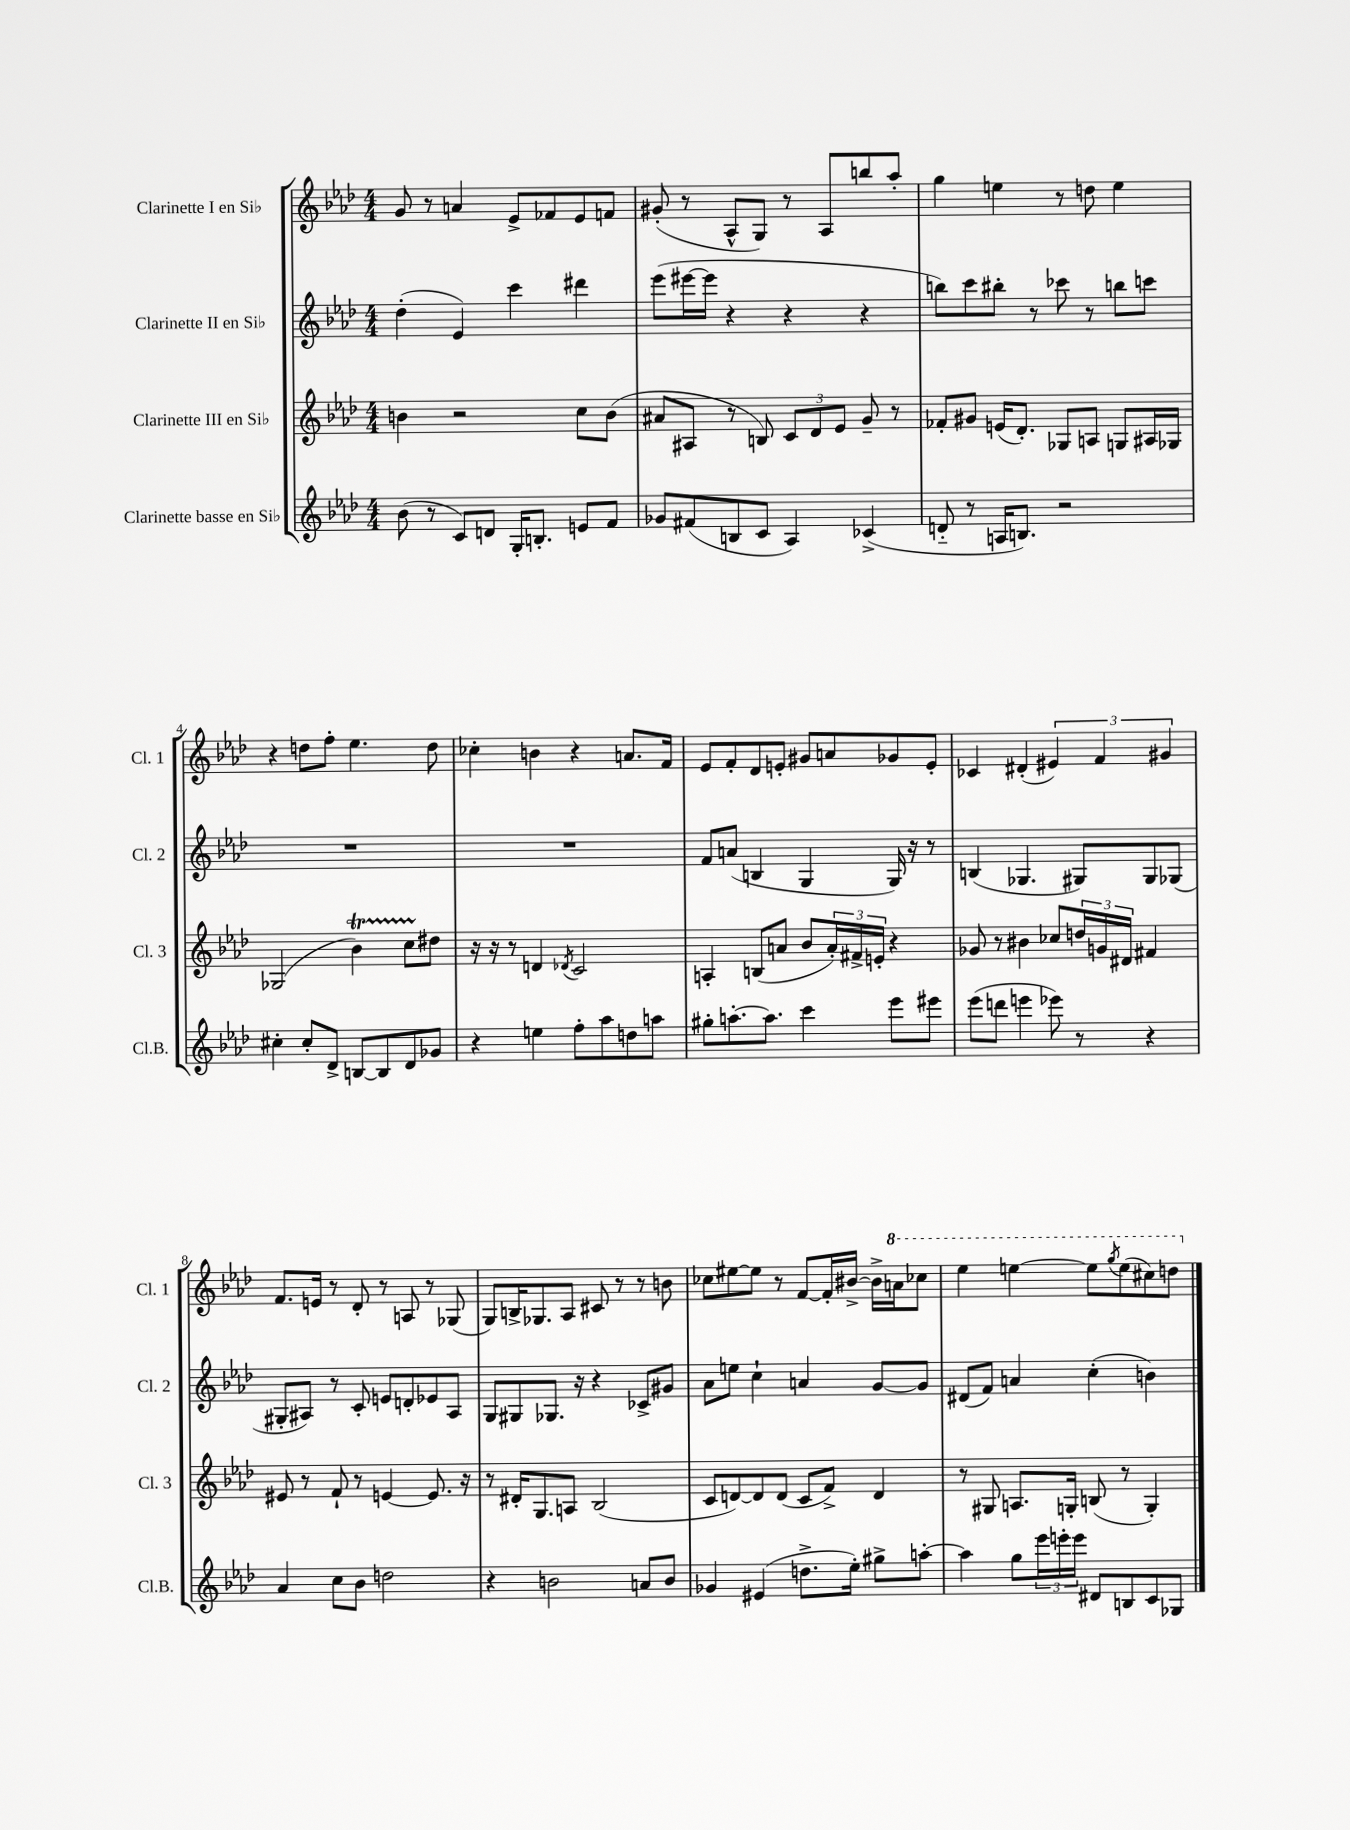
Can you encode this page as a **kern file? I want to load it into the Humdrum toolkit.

**kern	**kern	**kern	**kern
*part4	*part3	*part2	*part1
*staff4	*staff3	*staff2	*staff1
*I"Clarinette basse en Si♭	*I"Clarinette III en Si♭	*I"Clarinette II en Si♭	*I"Clarinette I en Si♭
*I'Cl.B.	*I'Cl. 3	*I'Cl. 2	*I'Cl. 1
*clefG2	*clefG2	*clefG2	*clefG2
*k[b-e-a-d-]	*k[b-e-a-d-]	*k[b-e-a-d-]	*k[b-e-a-d-]
*M4/4	*M4/4	*M4/4	*M4/4
=1	=1	=1	=1
(8b-\	4bn\	(4dd-'\	8g/
8r	.	.	8r
8c/L)	2r	4e-/)	4an/
8dn/J	.	.	.
16G'/KL	.	4ccc\	8e-^/L
8.Bn'/J	.	.	.
.	.	.	8f-X/
8en/L	8cc\L	4ddd#X\	8e-/
8f/J	(8b\J	.	8fn/J
=2	=2	=2	=2
8g-X/L	8a#X/L	(8eee-\L	(8g#X'/
(8f#X/	8A#X/J	[16eee#X\L	8r
.	.	16eee#\JJ]	.
8Bn/	8r	4r	8A-^^/L
8c/J	8Bn/)	.	8G/J)
4A-/)	12c/L	4r	8r
.	12d-/	.	.
.	.	.	8A-/L
.	12e-/J	.	.
(4c-X^/	8g~/	4r	8bbn/
.	8r	.	8aa-'/J
=3	=3	=3	=3
8dn/	8f-X'/L	8bbn\L)	4gg\
8r	8g#X/J	8ccc\	.
16An/KL	(16en/KL	8bb#X'\J	4een\
8.Bn/J)	8.d-'/J)	.	.
.	.	8r	.
2r	8G-X/L	8ccc-X\	8r
.	8An/J	8r	8ddn\
.	8Gn/L	8bbn\L	4ee\
.	16A#X/L	8cccn\J	.
.	16G-X/JJ	.	.
!!LO:LB:g=z
=4	=4	=4	=4
4cc#X'\	(2G-X/	1r	4r
8cc#'/L	.	.	8ddn\L
8d-^/J	.	.	8ff'\J
[8Bn/L	4b-T\)	.	4.ee-\
8B/]	.	.	.
8d-/	8ccTTT\L	.	.
8g-X/J	8dd#X\J	.	8dd\
=5	=5	=5	=5
4r	16r	1r	4cc-X'\
.	16r	.	.
.	8r	.	.
4een\	4dn/	.	4bn\
.	8qd-X/	.	.
8ff'\L	2c/	.	4r
8aa-\	.	.	.
8ddn\	.	.	8.an/L
8aan\J	.	.	.
.	.	.	16f/Jk
=6	=6	=6	=6
8gg#X'\L	4An'/	8f/L	8e-/L
[8.aan'\	.	(8an/J	8f'/
.	(8Bn/L	4Bn/	8d-/
8.aa\J]	.	.	.
.	8an/J	.	8en'/J
4ccc\	8b-/L	4G/	8g#X/L
.	24a'/L)	.	8an/
.	24f#X^/	.	.
.	24en'/JJ	.	.
8eee-\L	4r	16G/)	8g-X/
.	.	16r	.
8eee#X\J	.	8r	8e'/J
=7	=7	=7	=7
(8eee-\L	8g-X/	(4Bn/	4c-X/
8dddn\J	8r	.	.
4eeen\	4b#X\	4.G-X/	(4d#X'/
8eee-X\)	8cc-X/L	.	6e#X/)
8r	24ddn/L	8G#X/L)	.
.	24gn/	.	6f/
.	24d#X/JJ	.	.
4r	4f#X/	8G#/	.
.	.	.	6g#X/
.	.	(8G-X/J	.
!!LO:LB:g=z
=8	=8	=8	=8
4a-/	8e#X/	8G#X'/L	8.f/L
.	8r	8A#X/J)	.
.	.	.	16en/Jk
8cc\L	8f`/	8r	8r
8b-\J	8r	8c'/	8d-'/
2ddn\	[4en/	8en/L	8r
.	.	8dn'/	8An/
.	8.e/]	8e-X/	8r
.	.	8A#/J	(8G-X/
.	16r	.	.
=9	=9	=9	=9
4r	8r	8G/L	8G/L)
.	16d#X'/KL	8G#X/	16Bn^/K
.	8.G/	.	8.G-X/
2bn\	.	8.G-X/J	.
.	8An/J	.	8A-/J
.	.	16r	.
.	(2B-/	4r	8c#X/
.	.	.	8r
8an/L	.	8c-X^/L	8r
8b/J	.	8g#X/J	8bn\
=10	=10	=10	=10
4g-X/	8c/L	8a-\L	8cc-X\L
.	[8dn/)	8een\J	[8ee#X\
(4e#X/	8d/]	4cc`\	8ee#\J]
.	(8d/J	.	8r
8.ddn^\L	8c/L	4an/	[8f/L
.	8f^/J)	.	16f'/L]
16ee-'\Jk)	.	.	[16b#X^/JJ
8gg#X^\L	4d/	[8g/L	16b#^\LL]
*	*	*	*8va
.	.	.	16aan\J
[8aan'\J	.	8g/J]	8ccc-X\J
=11	=11	=11	=11
4aa\]	8r	(8d#X/L	4eee-\
.	8G#X/	8f/J)	.
8gg\L	8.An/L	4an/	[4eeen\
24eee-\L	.	.	.
24eeen'\	.	.	.
.	16Gn'/Jk	.	.
24eee\JJ	.	.	.
8d#X/L	(8Bn/	(4cc'\	8eee\L]
.	.	.	8qggg/
8Bn/	8r	.	(8eee\
8c/	4G'/)	4bn\)	8ccc#X\)
8G-X/J	.	.	8dddn\J
*	*	*	*X8va
==	==	==	==
*-	*-	*-	*-
